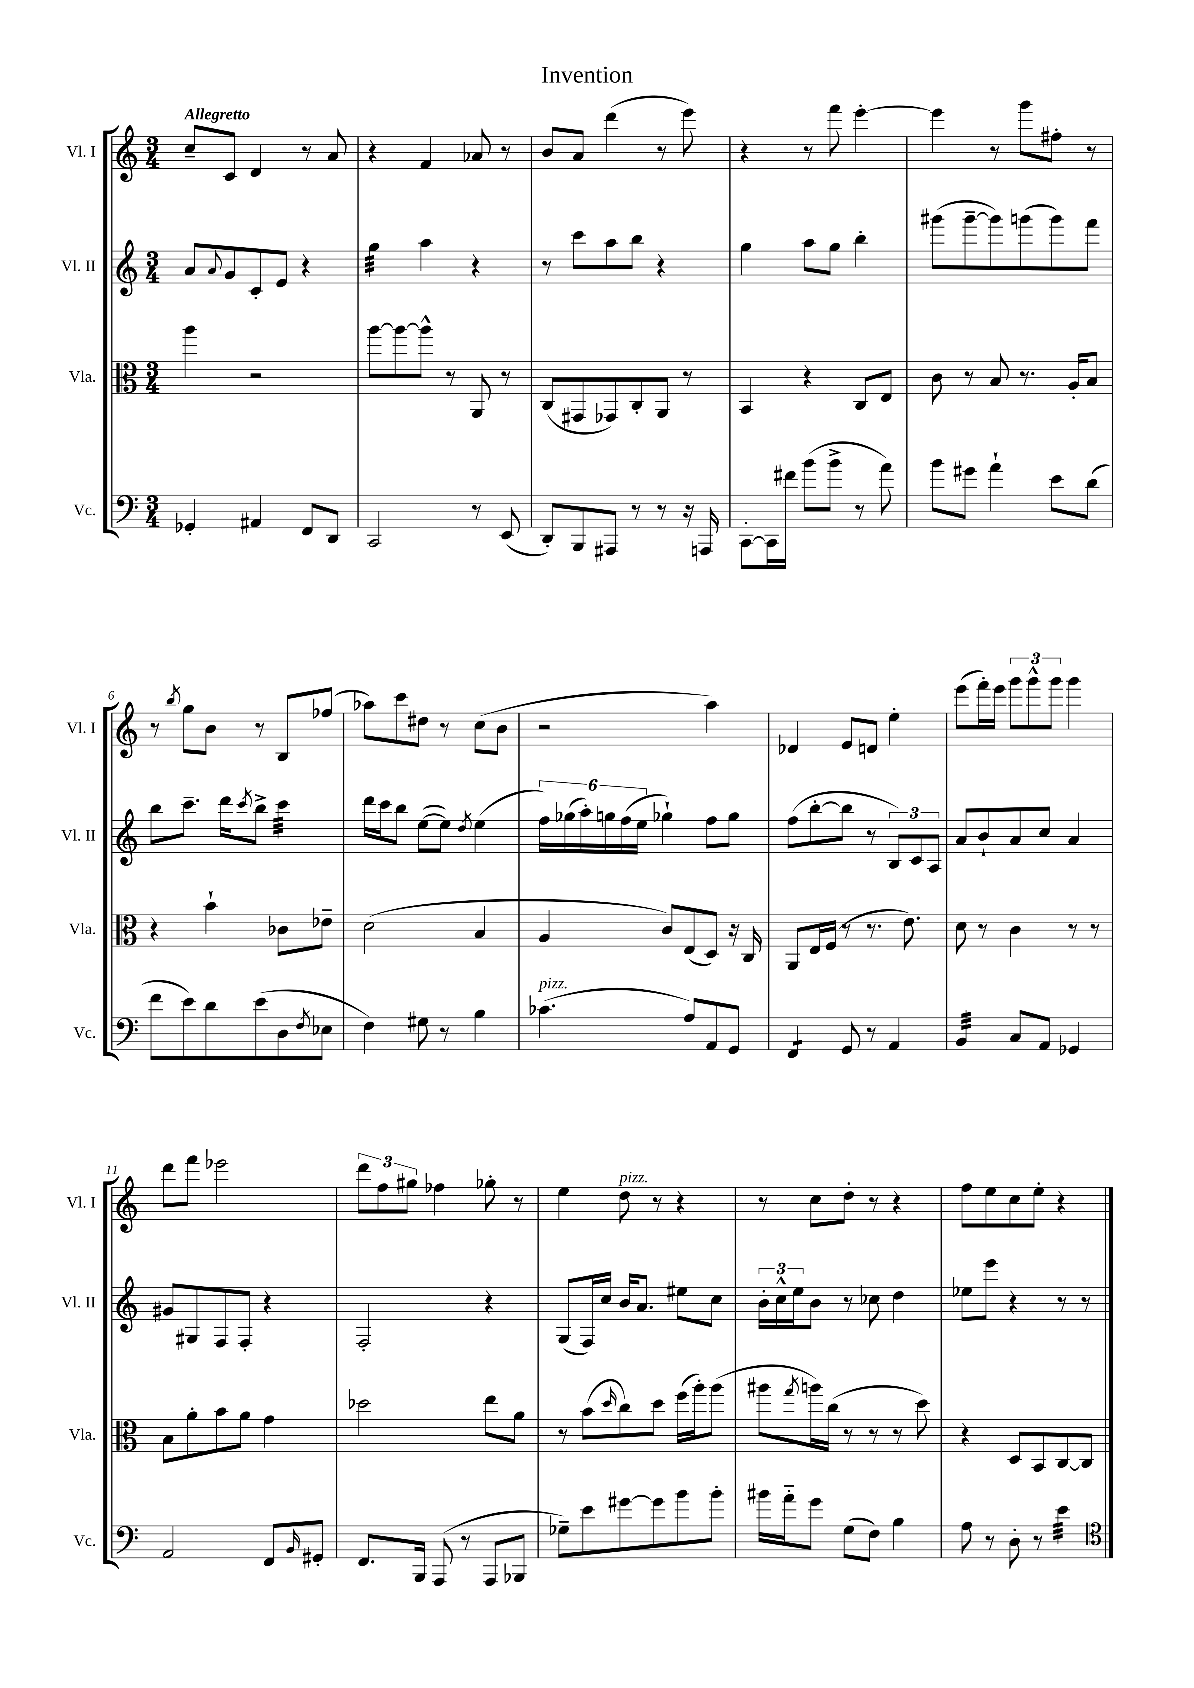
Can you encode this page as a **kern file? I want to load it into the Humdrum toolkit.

**kern	**kern	**kern	**kern
*staff4	*staff3	*staff2	*staff1
*clefF4	*clefC3	*clefG2	*clefG2
*k[]	*k[]	*k[]	*k[]
*M3/4	*M3/4	*M3/4	*M3/4
4GG-'/	4aa\	8a/L	8cc~/L
.	.	8qqa/	.
.	.	8g/	8c/J
4AA#/	2r	8c'/	4d/
.	.	8e/J	.
8FF/L	.	4r	8r
8DD/J	.	.	8a/
=	=	=	=
2CC/	[8aa\L	4gg\	4r
.	8aa\_	.	.
.	8aa^^\]J	4aa\	4f/
.	8r	.	.
8r	8AA/	4r	8a-/
(8EE/	8r	.	8r
=	=	=	=
8DD'/L)	(8C/L	8r	8b/L
8BBB/	8GG#/	8ccc\L	8a/J
8AAA#/J	8GG-/)	8aa\	(4ddd\
8r	8C'/	8bb\J	.
8r	8AA/J	4r	8r
16r	8r	.	8eee\)
16AAA/	.	.	.
=	=	=	=
[8CC'\L	4BB/	4gg\	4r
16CC\]L	.	.	.
16f#\JJ	.	.	.
(8b\L	4r	8aa\L	8r
8b^\J	.	8gg\J	8fff\
8r	8C/L	4bb'\	[4eee'\
8a\)	8E/J	.	.
=	=	=	=
8b\L	8c\	(8ggg#\L	4eee\]
8g#\J	8r	[8ggg#~\	.
4a`\	8B/	8ggg#\])	8r
.	8.r	(8ggg\	8ggg\L
8e\L	.	8ggg\)	8ff#'\J
.	16A'/LK	.	.
(8d\J	8B/J	8fff\J	8r
=	=	=	=
8f\L	4r	8bb\L	8r
.	.	.	8qbb/
8e\)	.	8.ccc~\J	8gg\L
8d\	4b`\	.	8b\J
.	.	16ddd\LK	.
.	.	8qccc/	.
(8e\	.	8bb^\J	8r
8D\	8c-\L	4ccc\	8B/L
8qF/	.	.	.
8E-\J	8e-~\J	.	(8ff-/J
=	=	=	=
4F\)	(2d\	16ddd\LL	8aa-\L)
.	.	16ccc\J	.
.	.	8bb\J	8ccc\
8G#\	.	([8ee\L	8dd#\J
8r	.	8ee\]J)	8r
.	.	8qdd/	.
4B\	4B/	(4ee\	(8cc\L
.	.	.	8b\J
=	=	=	=
(4.c-\	4A/	24ff\LL)	2r
.	.	(24gg-\	.
.	.	24aa'\)	.
.	.	24gg\	.
.	.	(24ff\	.
.	.	24ee\JJ	.
.	8c/L)	4gg-`\)	.
8A/L)	(8E/	.	.
8AA/	8D/J)	8ff\L	4aa\)
8GG/J	16r	8gg-\J	.
.	16C/	.	.
=	=	=	=
4FF/	8AA/L	(8ff\L	4d-/
.	16E/L	[8bb'\	.
.	(16F/JJ	.	.
8GG/	8r	8bb\]J	8e/L
8r	8.r	8r	8d/J
4AA/	.	12B/L)	4ee'\
.	8.e\)	.	.
.	.	12c/	.
.	.	12A/J	.
=	=	=	=
4BB/	8d\	8a/L	(8eee\L
.	8r	8b`/	16fff'\L)
.	.	.	16eee\JJ
8C/L	4c\	8a/	12ggg\L
.	.	.	12ggg^^\
8AA/J	.	8cc/J	.
.	.	.	12ggg\J
4GG-/	8r	4a/	4ggg\
.	8r	.	.
=	=	=	=
2AA/	8B\L	8g#/L	8ddd\L
.	8a'\	8G#/	8fff\J
.	8b\	8F/	2eee-\
.	8a\J	8F'/J	.
8FF/L	4g\	4r	.
16qqBB/	.	.	.
8GG#'/J	.	.	.
=	=	=	=
8.FF/L	2dd-\	2F'/	12ddd\L
.	.	.	12ff\
.	.	.	12gg#\J
16BBB/Jk	.	.	.
(8AAA/	.	.	4ff-\
8r	.	.	.
8AAA/L	8ee\L	4r	8gg-'\
8BBB-/J	8a\J	.	8r
=	=	=	=
8G-~\L)	8r	(8G/L	4ee\
8e\	(8b\L	16F/L)	.
.	.	16cc/JJ	.
.	16qqdd/	.	.
[8g#\	8cc\)	16b/LK	8dd\
.	.	8.a/J	.
8g#\]	8dd\J	.	8r
8b\	(16ff\LL	8ee#\L	4r
.	16aa'\J)	.	.
8b'\J	(8aa\J	8cc\J	.
=	=	=	=
16b#\LL	8aa#\L	24b'\LL	8r
.	.	24cc^^\	.
16a'~\J	.	.	.
.	.	24ee\J	.
.	8qgg/	.	.
8g\J	16aa\L)	8b\J	8cc\L
.	(16cc\JJ	.	.
(8G\L	8r	8r	8dd'\J
8F\J)	8r	8cc-\	8r
4B\	8r	4dd\	4r
.	8dd\)	.	.
=	=	=	=
8A\	4r	8ee-\L	8ff\L
8r	.	8eee\J	8ee\
8D'\	8D/L	4r	8cc\
8r	8BB/	.	8ee'\J
*clefC4	*	*	*
4e\	[8C/	8r	4r
.	8C/]J	8r	.
==	==	==	==
*-	*-	*-	*-
